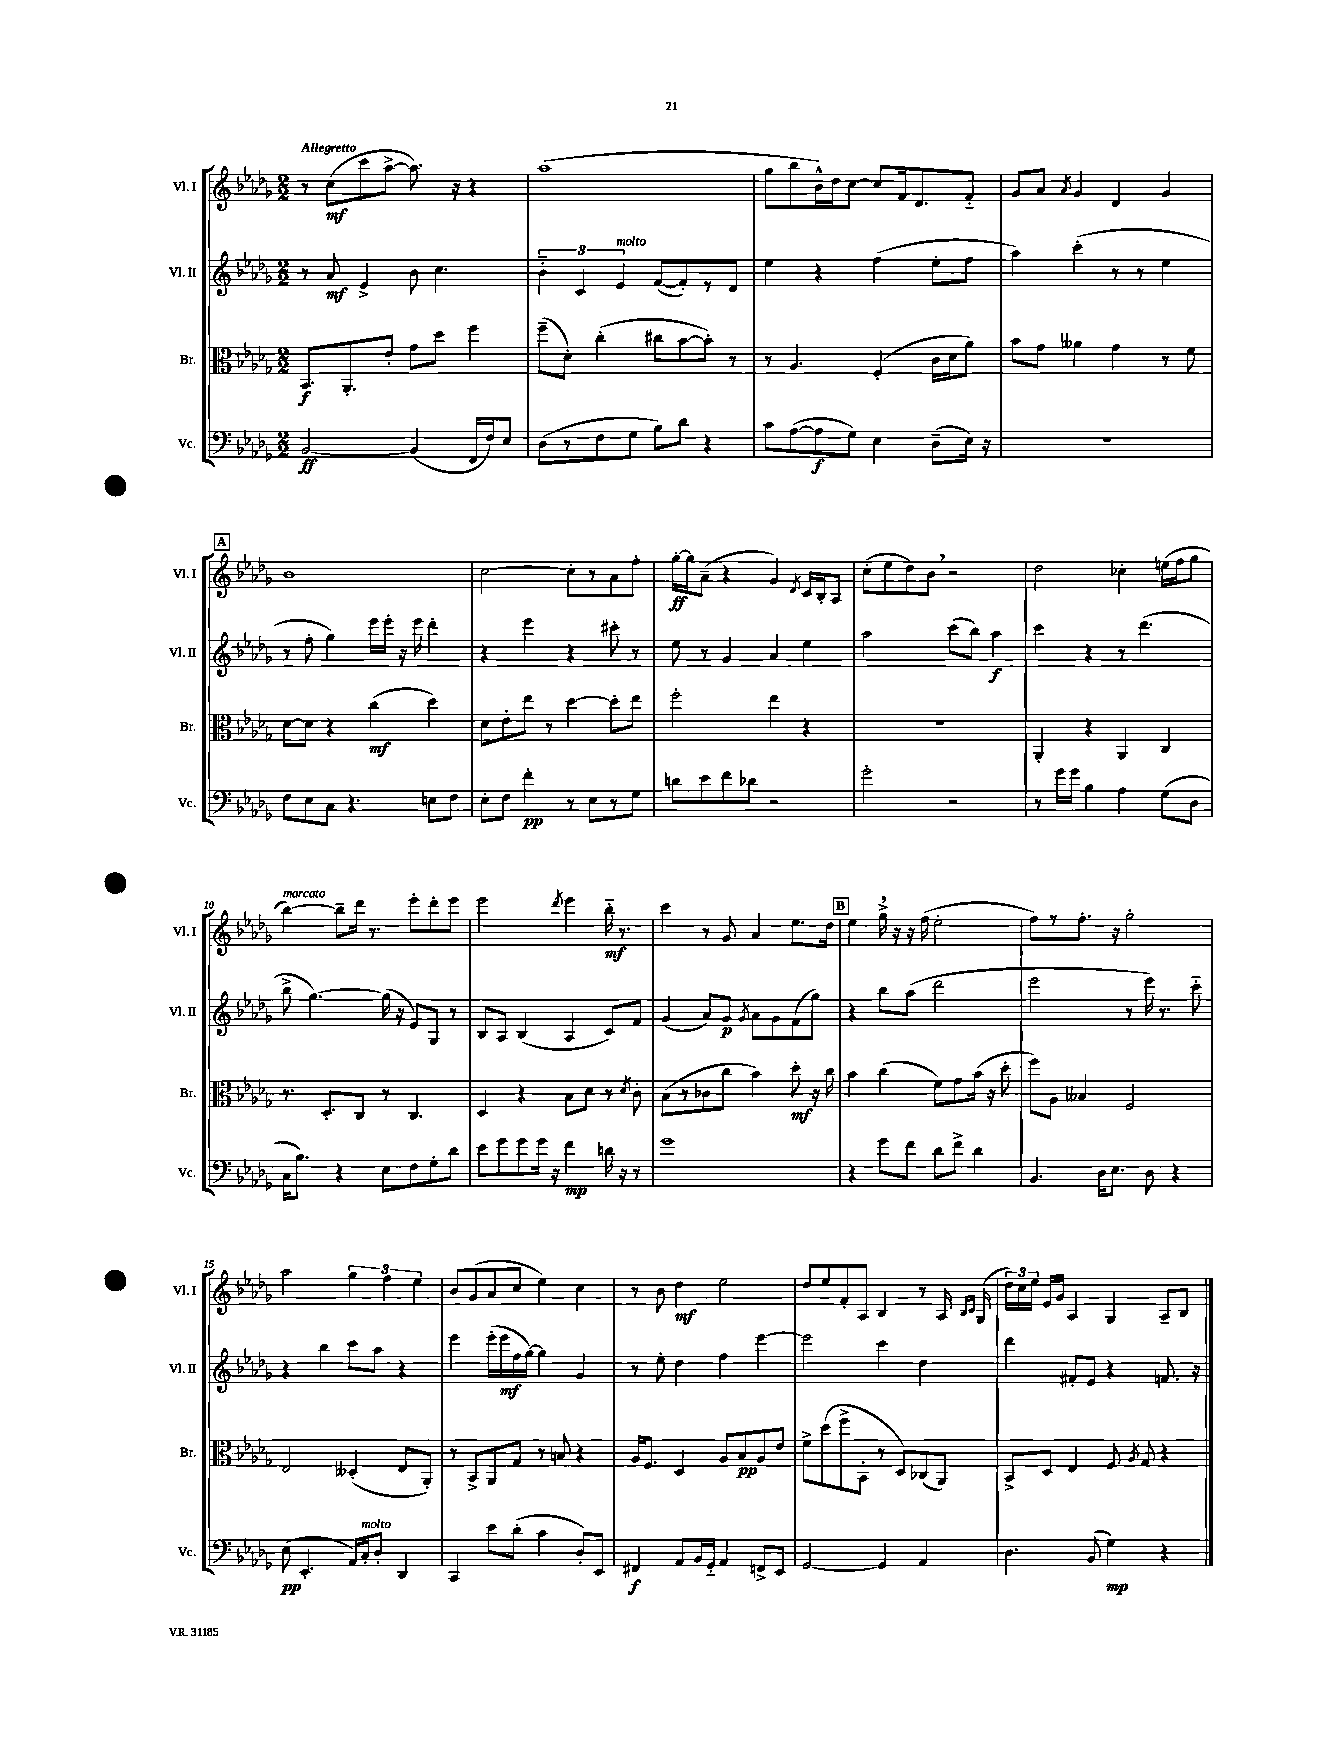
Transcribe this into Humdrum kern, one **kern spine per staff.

**kern	**kern	**kern	**kern
*staff4	*staff3	*staff2	*staff1
*clefF4	*clefC3	*clefG2	*clefG2
*k[b-e-a-d-g-]	*k[b-e-a-d-g-]	*k[b-e-a-d-g-]	*k[b-e-a-d-g-]
*M2/2	*M2/2	*M2/2	*M2/2
[2BB-/	8.BB-/L	8r	8r
.	.	8a-/	(8cc\L
.	8.AA-'/	.	.
.	.	4e-^/	8ccc\
.	8e-'/J	.	[8aa-^\J
(4BB-/]	8g-\L	8b-\	8.aa-\])
.	8dd-\J	4.cc\	.
.	.	.	16r
16FF/LL	4ff\	.	4r
16F/J)	.	.	.
8E-/J	.	.	.
=	=	=	=
(8D-\L	(8ff~\L	6b-'~\	(1aa-
8r	8d-'\J)	.	.
.	.	6c/	.
8F\	(4cc'\	.	.
.	.	6e-/	.
8G-\J	.	.	.
8B-\L)	8cc#\L	([8f/L	.
8d-\J	[8b-\	8f'/])	.
4r	8b-'\]J)	8r	.
.	8r	8d-/J	.
=	=	=	=
8c\L	8r	4ee-\	8gg-\L
([8A-\	4.A-/	.	8bb-\
8A-\]	.	4r	16b-^^\L)
.	.	.	16dd-\J
8G-\J)	.	.	[8cc\J
4E-\	(4F'/	(4ff\	8cc/]L
.	.	.	16f/k
.	.	.	8.d-/
(8D-~\L	16c\LL	8ee-'\L	.
.	16d-\J	.	.
16E-\Jk)	8a-\J)	8ff\J	8f'~/J
16r	.	.	.
=	=	=	=
1r	8b-\L	4aa-\)	8g-/L
.	8g-\J	.	8a-/J
.	.	.	8qa-/
.	4a--\	(4ccc'\	4g-/
.	4g-\	8r	4d-/
.	.	8r	.
.	8r	4ee-\	4g-/
.	8f\	.	.
=	=	=	=
8F\L	[8d-\L	8r	1b-
8E-\	8d-\]J	8ff'\	.
8C\J	4r	4gg-\)	.
4.r	.	.	.
.	(4cc\	16eee-\LL	.
.	.	16eee-'\JJ	.
.	.	16r	.
.	.	16eee-\	.
8E\L	4dd-\)	4ddd-'\	.
8F\J	.	.	.
=	=	=	=
8E-'\L	8d-\L	4r	[2cc\
8F\J	8e-'\	.	.
4f'\	8ee-\J	4eee-\	.
.	8r	.	.
8r	[4dd-\	4r	8cc'\]L
8E-\L	.	.	8r
8r	8dd-'\]L	8ccc#'\	8a-\
8G-\J	8ee-\J	8r	8ff'\J
=	=	=	=
8d\L	2ff'\	8ee-\	[16gg-'\LL
.	.	.	16gg-\]J
8e-\	.	8r	(8a-~\J
8f\	.	4g-/	4r
8d-\J	.	.	.
2r	4ee-\	4a-/	4g-/)
.	.	.	8qd-/
.	4r	4ee-\	16c/LL
.	.	.	16B-'/J
.	.	.	8A-/J
=	=	=	=
2g-'\	1r	2aa-\	(8cc'\L
.	.	.	8ee-\
.	.	.	8dd-\)
.	.	.	8b-\J
2r	.	(8ccc\L	2r
.	.	8bb-\J)	.
.	.	4aa-\	.
=	=	=	=
8r	4AA-'/	4ccc\	2dd-\
16g-\LL	.	.	.
16g-\JJ	.	.	.
4B-\	4r	4r	.
4A-\	4AA-/	8r	4cc-'\
.	.	(4.ddd-\	.
(8G-\L	4C/	.	(16ee\LL
.	.	.	16ff\J
8D-\J	.	.	8gg-\J
=	=	=	=
16C\LK	8.r	8bb-^\	[4bb-\)
8.B-\J)	.	.	.
.	.	[4.gg-\)	.
.	8.D-'/L	.	.
4r	.	.	8bb-~\]L
.	8C/J	.	16ddd-\Jk
.	.	.	8.r
8E-\L	8r	(16gg-\]	.
.	.	16r	.
8F\	4.C/	8e-/L)	8eee-'\L
8G-'\	.	8G-/J	8ddd-'\
8d-\J	.	8r	8eee-\J
=	=	=	=
8e-\L	4D-/	8B-/L	2eee-\
8g-\	.	8A-/J	.
8g-\	4r	(4B-/	.
16g-\Jk	.	.	.
16r	.	.	.
.	.	.	8qddd-/
4f\	8B-\L	4A-/	4eee-\
.	8d-\J	.	.
16d\	8r	8c/L)	16bb-'~\
16r	.	.	8.r
.	8qd-/	.	.
8r	8c'\	8f/J	.
=	=	=	=
1g-	(8B-\L	(4g-/	4ccc\
.	8r	.	.
.	8c-\	8a-/L)	8r
.	8cc\J	8g-/J	8g-/
.	.	8qg-/	.
.	4b-\)	8a-\L	4a-/
.	.	8g-\	.
.	8dd-'\	(8f\	8.ee-\L
.	16r	8gg-\J)	.
.	16cc\	.	16dd-\Jk
=	=	=	=
4r	4b-\	4r	4ee-\
8g-\L	(4cc\	8bb-\L	16gg-^\
.	.	.	16r
8f\J	.	(8aa-\J	16r
.	.	.	(16ff\
8d-\L	8f\L)	2ddd-\	2ee-'\
8f^\J	8g-\	.	.
4d-\	(16b-\Jk	.	.
.	16r	.	.
.	8dd-'\	.	.
=	=	=	=
4.BB-/	8ff\L)	2eee-\	8ff\L)
.	8A-\J	.	8r
.	4B--/	.	8.ff'\J
16D-\LK	.	.	.
8.E-\J	.	.	16r
.	2F/	8r	2gg-'\
8D-\	.	16eee-\)	.
.	.	8.r	.
4r	.	.	.
.	.	8ccc'~\	.
=	=	=	=
(8E-\	2E-/	4r	2aa-\
4.EE-'/	.	.	.
.	.	4bb-\	.
16AA-/LL)	(4D--'/	8ccc\L	6gg-\
16C'/J	.	.	.
8D-'/J	.	8aa-\J	.
.	.	.	6ff\
4DD-/	8E-/L	4r	.
.	.	.	6ee-\
.	8AA-'/J)	.	.
=	=	=	=
4CC/	8r	4eee-\	8b-/L
.	8BB-^/L	.	(8g-/
8e-\L	8AA-/	(16eee-'\LL	8a-/
.	.	16eee-\	.
(8d-'\J	8G-/J	16ff\	8cc/J
.	.	[16gg-\JJ)	.
4c\	8r	4gg-\]	4ee-\)
.	8B/	.	.
8D-'/L)	4r	4g-/	4cc\
8EE-/J	.	.	.
=	=	=	=
4FF#/	16A-/LK	8r	8r
.	8.F/J	.	.
.	.	8ee-'\	8b-\
8AA-/L	4D-/	4dd-\	4dd-\
16BB-/L	.	.	.
16GG-'~/JJ	.	.	.
4AA-/	8A-/L	4ff\	2ee-\
.	8B-/	.	.
8FF^/L	8A-/	[4eee-\	.
8EE-/J	8e-/J	.	.
=	=	=	=
[2GG-/	8f^\L	2eee-\]	8dd-/L
.	(8dd-\	.	8ee-/
.	8ff^\	.	8f'/
.	8BB-'\J	.	8A-/J
4GG-/]	8r	4ccc\	4B-/
.	8D-/L)	.	.
4AA-/	(8C-/	4dd-\	8r
.	8AA-/J)	.	16A-/
.	.	.	16qqB-/LL
.	.	.	16qqc/JJ
.	.	.	(16G-/
=	=	=	=
4.D-\	8BB-^/L	4ddd-\	24dd-\LL)
.	.	.	24cc\
.	.	.	24ee-\JJ
.	8D-/J	.	16e-/LL
.	.	.	16g-/JJ
.	4E-/	8f#'/L	4A-/
(8BB-/	.	8e-/J	.
4G-\)	8F/	4r	4G-/
.	8qA-/	.	.
.	8G-/	.	.
4r	4r	8.f/	8A-~/L
.	.	.	8B-/J
.	.	16r	.
==	==	==	==
*-	*-	*-	*-
